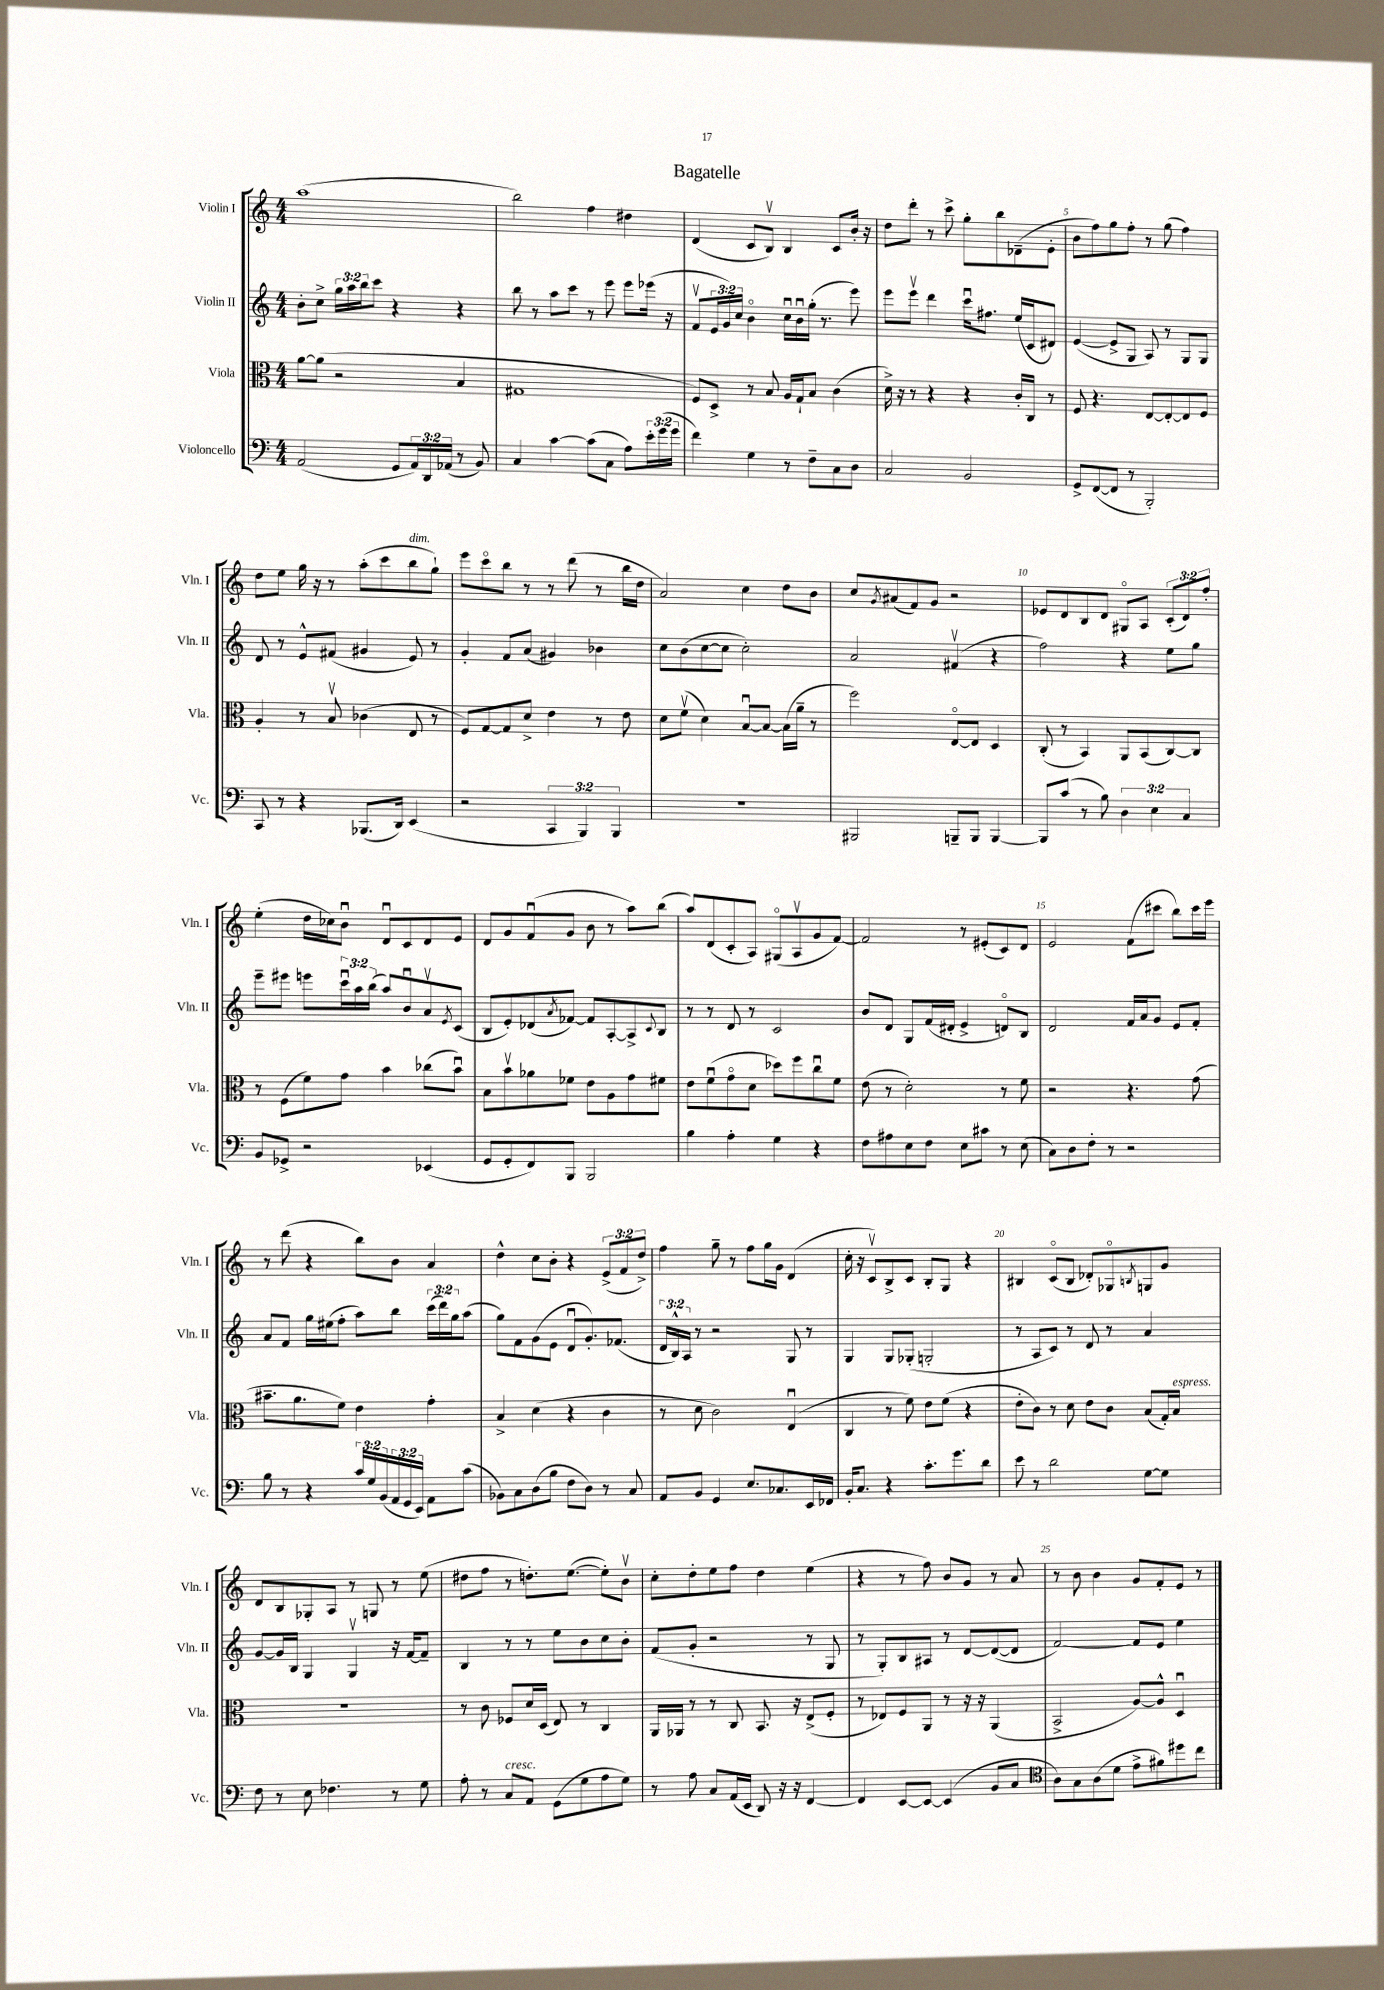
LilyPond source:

\header { title = "Bagatelle" }
<<
\new StaffGroup <<
\new Staff = "s0" \with { instrumentName = "Violin I" shortInstrumentName = "Vln. I" } {
    \clef treble \key c \major \numericTimeSignature \time 4/4 \override Staff.TupletNumber.text = #tuplet-number::calc-fraction-text
    a''1( |
    b''2) f''4 dis''4 |
    d'4( c'8 b8\upbow) b4 c'8 b'16-. r16 |
    d''8 d'''8-. r8 c'''8-> g''8-. b''8 des'8--( e'8-. |
    b'8 f''8) g''8 f''8-. r8 g''8( f''4) |
    d''8 e''8 g''16 r16 r8 a''8-.( c'''8 b''8^\markup { \italic "dim." } g''8-!) |
    e'''8 c'''8\flageolet b''8 r8 r8 d'''8( r8 b''16 d''16 |
    a'2) c''4 d''8 b'8 |
    c''8 \acciaccatura { g'8 } ais'8( f'8) g'8 r2 |
    ees'8 d'8 b8 d'8 gis8\flageolet a8 \tuplet 3/2 { c'8-.( d'8) f''8-. } |
    e''4-.( d''16 ces''16) b'8\downbow d'8\downbow c'8 d'8 e'8 |
    d'8 g'8 f'8\downbow( g'8 b'8 r8 a''8) b''8( |
    a''8) d'8( c'8-. a8) gis8\flageolet( a8\upbow g'8 f'8~) |
    f'2 r8 eis'8-.( c'8) d'8 |
    e'2 f'8( cis'''8 b''8) cis'''16 e'''16 |
    r8 d'''8( r4 b''8) b'8 a'4 |
    d''4-^ c''8 b'8-. r4 \tuplet 3/2 { e'8->( f'8 d''8->) } |
    f''4 g''8-- r8 f''8 g''16 g'16 d'4( |
    c''16-. r16 c'8\upbow) b8-> c'8 b8-. g8 r4 |
    bis4 c'8\flageolet( bis8 des'8-.) ges8\flageolet \acciaccatura { b8 } g8 g'8 |
    d'8 b8 ges8-. a8 r8 g8 r8 e''8( |
    dis''8 f''8 r8 d''8.-.) e''8.~( e''8-.) b'8\upbow |
    c''8-. d''8-. e''8 f''8 d''4 e''4( |
    r4 r8 f''8) b'8 g'8 r8 a'8 |
    r8 b'8 b'4 g'8 f'8-. e'8 r8 \bar "|." |
}
\new Staff = "s1" \with { instrumentName = "Violin II" shortInstrumentName = "Vln. II" } {
    \clef treble \key c \major \numericTimeSignature \time 4/4 \override Staff.TupletNumber.text = #tuplet-number::calc-fraction-text
    b'8-. c''8-> \tuplet 3/2 { g''16 a''16 b''16 } c'''8 r4 r4 |
    b''8 r8 a''8 c'''8 r8 e'''8 e'''8 ees'''16( r16 |
    f'8\upbow \tuplet 3/2 { e'16 g'16) c''16 } b'4\flageolet c''16\downbow b'16\downbow g''16-.( r8. e'''8) |
    e'''8 e'''8\upbow d'''4 c'''16\downbow fis''8. e''16( c'16 dis'8) |
    e'4~( e'8-> g8 a8) r8 g8 g8 |
    d'8 r8 e'8-^ fis'8( gis'4 e'8) r8 |
    g'4-. f'8 a'8( gis'4) bes'4 |
    c''8 b'8( c''8~ c''8 c''2-.) |
    a'2 fis'4\upbow( r4 |
    f''2) r4 e''8 g''8 |
    e'''8-- eis'''8 e'''8 \tuplet 3/2 { c'''16\downbow a''16 b''16( } a''8) b'8\downbow a'8\upbow \acciaccatura { e'8 } c'8( |
    b8 e'8-.) des'8( \acciaccatura { a'8 } fes'8~) fes'8 a8~-. a8-> \appoggiatura { c'8 } b8 |
    r8 r8 d'8 r8 c'2 |
    b'8 d'8 g8 f'16( dis'16-. e'4-> d'8\flageolet) b8 |
    d'2 f'16 a'16 g'8 e'8 f'8-. |
    a'8 f'8 g''16 eis''16( f''8-. a''8) b''8 \tuplet 3/2 { c'''16( d'''16) g''16 } a''8( |
    g''8) f'8 g'8( e'8 d'8\downbow g'8.-.) fes'8.( |
    \tuplet 3/2 { d'16 b16-^) a16 } r8 r2 g8 r8 |
    g4 g8 ges8-.( g2-. |
    r8 a8 c'8) r8 d'8 r8 a'4 |
    g'8~ g'16 b16 g4 g4\upbow r16 f'16~ f'8-- |
    b4 r8 r8 e''8 b'8 c''8 b'8-. |
    f'8( g'8-. r2 r8 g8 |
    r8 g8-.) b8 ais8 r8 d'8~ d'8~( d'8 |
    f'2~) f'8 e'8 e''4 \bar "|." |
}
\new Staff = "s2" \with { instrumentName = "Viola" shortInstrumentName = "Vla." } {
    \clef alto \key c \major \numericTimeSignature \time 4/4
    a'8~ a'8( r2 b4 |
    gis1 |
    f8) d8-> r8 b8 a16 g16-! b8 c'4( |
    d'16->) r16 r8 r4 r4 c'16-. c16 r8 |
    f8 r4. e8~ e8~-. e8 f8 |
    a4-. r8 b8\upbow ces'4( e8 r8 |
    f8) g8~ g8 d'8-> e'4 r8 e'8 |
    d'8 f'8\upbow( d'4) b8~\downbow b8~ b16( a'16-- r8 |
    f''2) e8~\flageolet e8 d4 |
    c8-.( r8 b,4) a,8 b,8( c8~) c8 |
    r8 f8( f'8) g'8 b'4 ces''8( b'8\downbow) |
    b8 b'8\upbow aes'8 fes'8 e'8 a8 g'8 fis'8 |
    e'8 f'8\downbow( g'8\flageolet d'8 des''8) f''8 c''8\downbow f'8 |
    e'8( r8 d'2-.) r8 f'8 |
    r2 r4. g'8( |
    bis'8.-- a'8. f'8) e'4 g'4-. |
    b4-> d'4( r4 c'4 |
    r8 d'8 c'2) e4\downbow( |
    c4 r8 f'8) e'8 f'8( r4 |
    e'8-. c'8) r8 d'8 e'8 c'8 b8( g16-.) b16^\markup { \italic "espress." } |
    R1 |
    r8 c'8 fes8 d'16 d16( e8) r8 c4 |
    a,16 aes,16 r8 r8 c8 b,8. r16 e8->( f8-. |
    r8 ees8) f8 a,8 r8 r16 r16 a,4( |
    b,2-> a8~) a8-^ d4\downbow \bar "|." |
}
\new Staff = "s3" \with { instrumentName = "Violoncello" shortInstrumentName = "Vc." } {
    \clef bass \key c \major \numericTimeSignature \time 4/4 \override Staff.TupletNumber.text = #tuplet-number::calc-fraction-text
    a,2( g,8 \tuplet 3/2 { a,16) d,16 aes,16( } r8 b,8) |
    c4 c'4~ c'8( c8 a8) \tuplet 3/2 { e'16-. g'16( g'16 } |
    f'4) g4 r8 f8-- c8 d8 |
    c2 b,2 |
    g,8-> f,8~( f,8 r8 b,,2-.) |
    c,8 r8 r4 bes,,8.( d,16) e,4( |
    r2 \tuplet 3/2 { c,4 b,,4) b,,4 } |
    R1 |
    bis,,2 b,,8-- b,,8 b,,4~ |
    b,,8 c'8( r8 b8) \tuplet 3/2 { d4 e4 c4 } |
    b,8 ges,8-> r2 ees,4( |
    g,8 g,8-. f,8) b,,8 b,,2 |
    b4 a4-. g4 r4 |
    f8 ais8 e8 f8 e8 cis'8 r8 e8( |
    c8) d8 f8-. r8 r2 |
    b8 r8 r4 \tuplet 3/2 { c'16 g16 b,16( } \tuplet 3/2 { a,16 g,16 e,16) } a,8 c'8( |
    bes,8) c8 d8( b8 f8 d8) r8 c8 |
    a,8 b,8 g,4 e8. ces8. e,16 fes,16 |
    b,16-. c8. r4 c'8.-. g'8. d'8 |
    e'8 r8 d'2 g8~ g8 |
    f8 r8 e8 fes4. r8 g8 |
    a8-. r8 c8^\markup { \italic "cresc." } a,8 g,8( g8 a8 g8) |
    r8 a8 c8 a,16( e,16 d,8) r16 r16 f,4~ |
    f,4 e,8~ e,8~ e,4( b,8 c8 |
    \clef tenor a8) g8 a8( d'8 e'8-> fis'8) dis''8 c''8 \bar "|." |
}
>>
>>
\layout { \context { \Score \override BarNumber.break-visibility = ##(#f #t #t) barNumberVisibility = #(every-nth-bar-number-visible 5) } }
